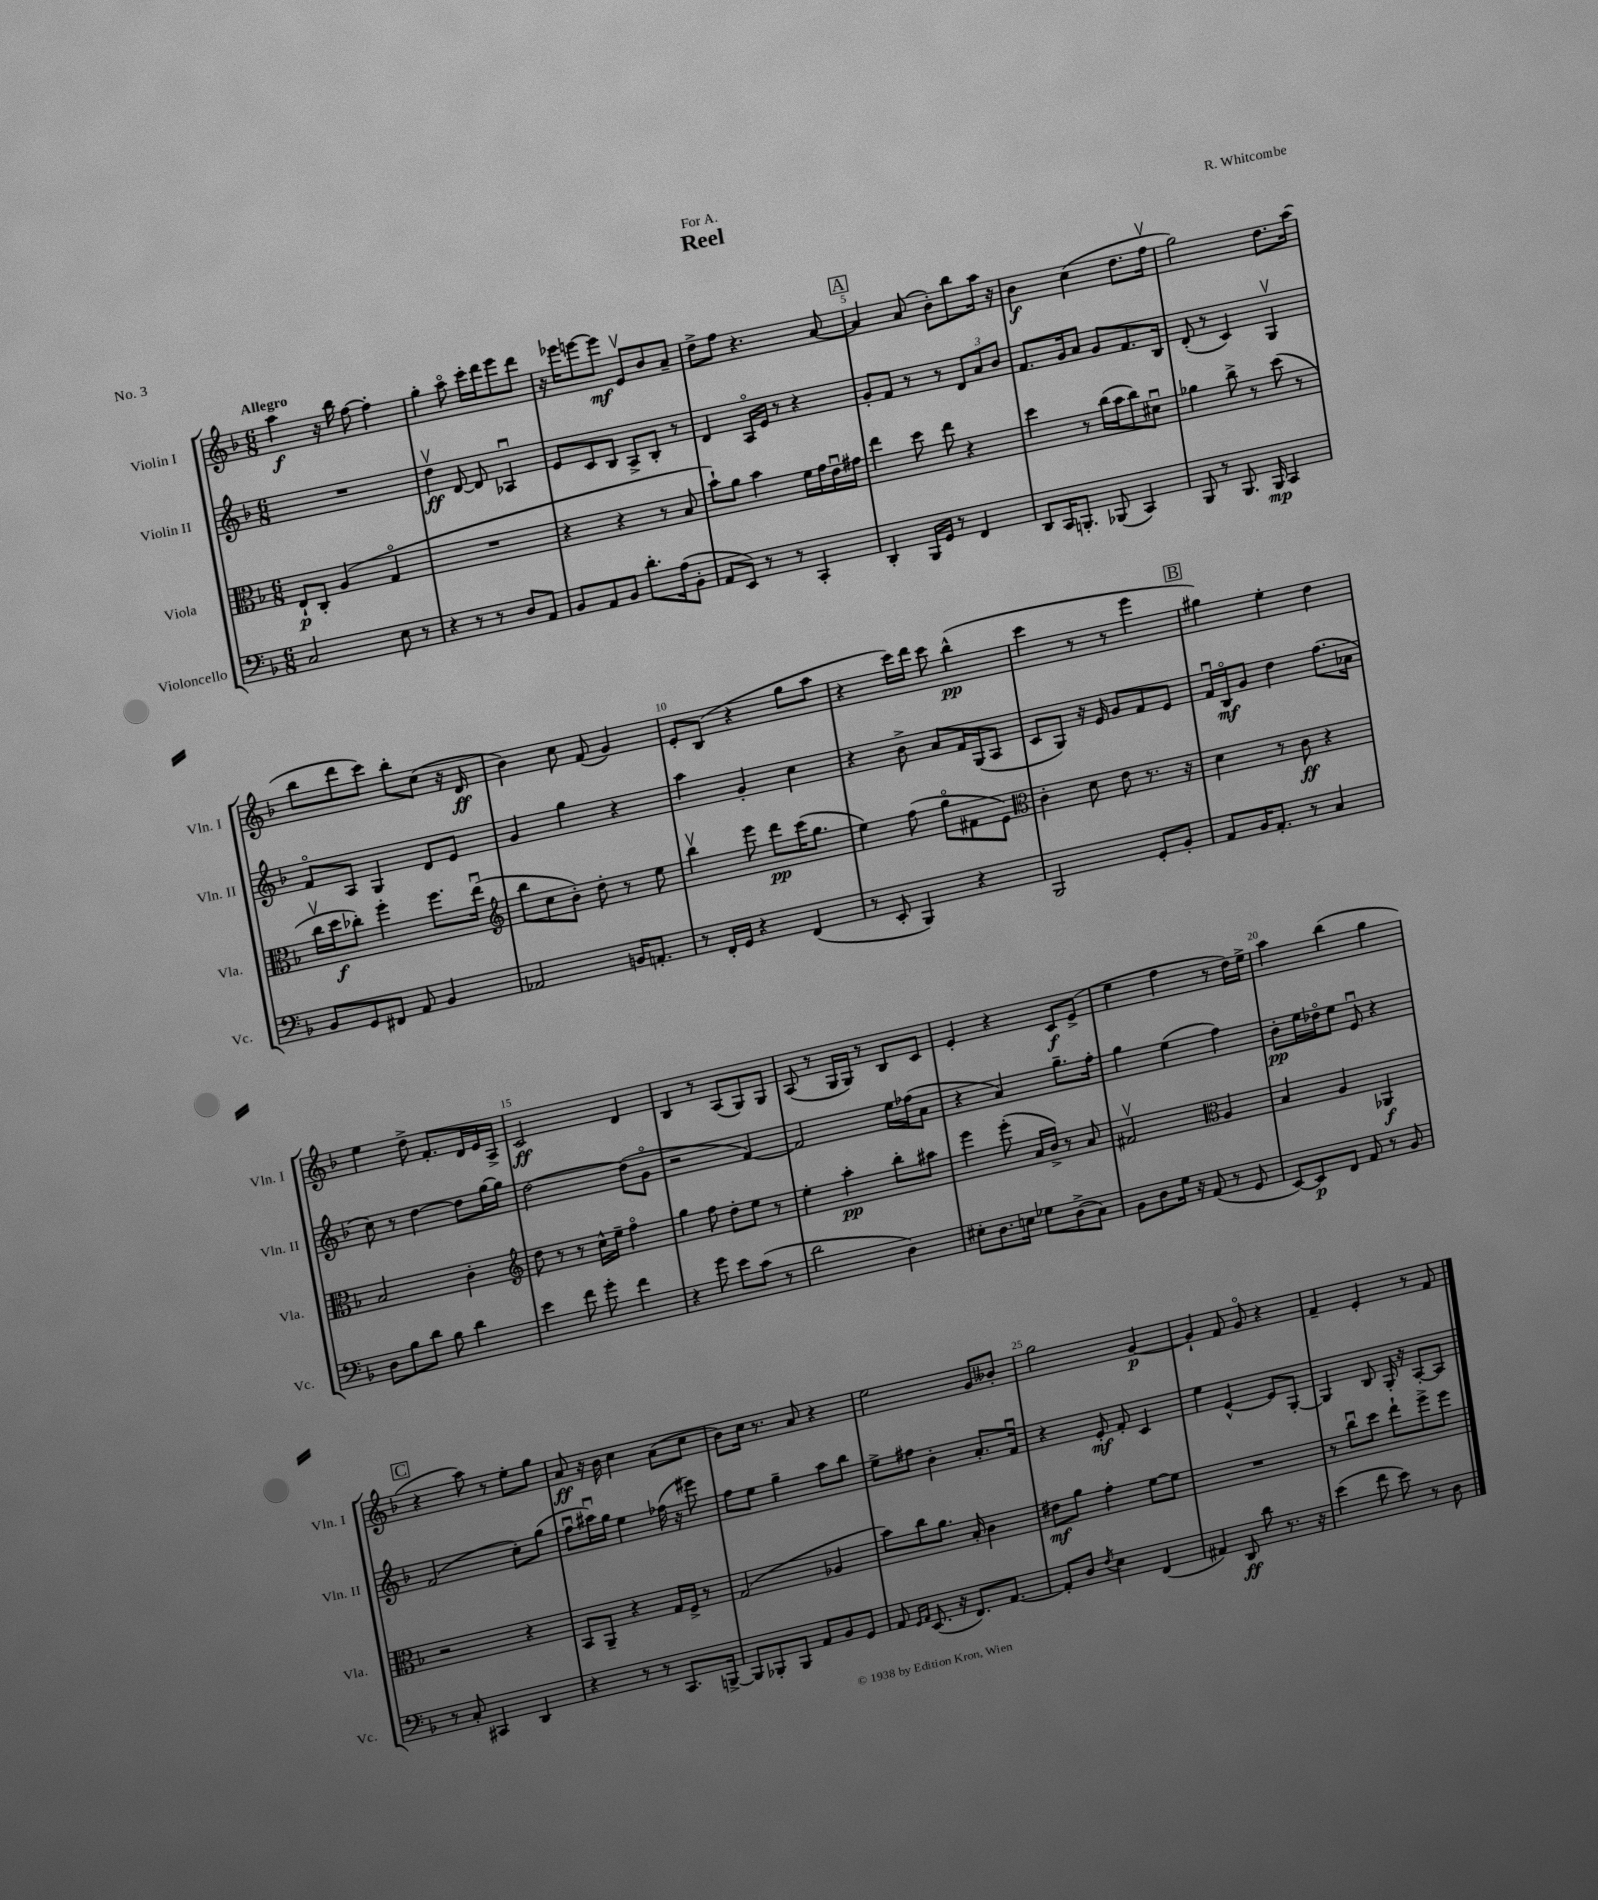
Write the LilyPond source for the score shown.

\header { title = "Reel" composer = "R. Whitcombe" dedication = "For A." piece = "No. 3" }
<<
\new StaffGroup <<
\new Staff = "s0" \with { instrumentName = "Violin I" shortInstrumentName = "Vln. I" } {
    \clef treble \key f \major \numericTimeSignature \time 6/8 \tempo "Allegro"
    a''4\f r16 bes''16 f''8~ f''4-. |
    g''4-. a''8\flageolet c'''16-. d'''16 e'''8 d'''8 |
    r16 ees'''16 e'''8~ e'''8\mf e'8\upbow bes'8 a'8-- |
    d''8-> f''8 r4. a'8~ |
    \mark \markup { \box "A" } a'4 a'8( bes'8-.) bes''8 a''16 r16 |
    bes'4\f c''4( d''8. f''16\upbow |
    g''2) d''8. a''16( |
    bes''8 d'''8 c'''8) bes''8-. c''8( r16 d'16\ff |
    bes'4) c''8 f'8( g'4) |
    e'8-. bes8( r4 g''8 a''8 |
    r4 c'''16) d'''16 c'''8 bes''4-^\pp( |
    c'''4 r8 r8 e'''4 |
    \mark \markup { \box "B" } gis''4) e''4-. d''4 |
    e''4 d''8-> f'8.-. d'16 e'16 a16-> |
    c'2\ff d'4 |
    bes4 r8 a8( g8) g8 |
    a8( r8 g16 g16) r8 bes8 c'8 |
    e'4-. r4 c'8\f e'8->( |
    e''4 f''4 r8 d''16) e''16-> |
    a''4 bes''4( g''4 |
    \mark \markup { \box "C" } r4 a''8) r8 e''8-. g''8 |
    a'8\ff r16 bes'16 c''4 a'8( c''8 |
    bes'8) c''16 r8. a'8 r4 |
    e''2 g'8 beses'8-. |
    g''2 g'4~\p |
    g'4-! f'8 g'8\flageolet r4 |
    f'4-- e'4-. r8 f'8 \bar "|." |
}
\new Staff = "s1" \with { instrumentName = "Violin II" shortInstrumentName = "Vln. II" } {
    \clef treble \key f \major \numericTimeSignature \time 6/8
    R2. |
    d''4\upbow\ff d'8~ d'8 aes4\downbow |
    e'8 c'8 bes8 a8-> bes8-. r8 |
    d'4 a16\flageolet e'16 r8 r4 |
    \mark \markup { \box "A" } g'8-. f'8 r8 r8 \tuplet 3/2 { d'8 a'8 bes'8 } |
    f'8. g'16 a'8 g'8 f'8. bes16 |
    d'8-.( r8 c'4) g4\upbow |
    f'8\flageolet a8 g4 d'8 e'8 |
    g'4 g''4 r4 |
    a''4 g'4-. c''4 |
    r4 bes'8-> a'8 f'16 g16( a8 |
    c'8 g8) r16 e'16 g'8 f'8 e'8 |
    \mark \markup { \box "B" } f'16\downbow bes16\flageolet\mf g'8 d''4 f''8.( aes'16 |
    c''8) r8 d''4~ d''8 g''16~ g''16 |
    d''2~ d''8( g'8\flageolet |
    r2 f'4~) |
    f'2 e''16 fes''16( a'8 |
    r4 a'4) g''8.-- f''16-. |
    g''4 e''4( f''4) |
    bes'8-.\pp e''16 des''16\flageolet e''8 e'8\downbow r4 |
    \mark \markup { \box "C" } f'2( c''8-.) g''8( |
    f''8\downbow ais''16\downbow) g''16 e''4 fes''16( r16 eis'''8) |
    f''8 e''8 g''4-- a''8 bes''8 |
    e''8-> fis''8 bes'4-. a'8.-. f'16\downbow |
    r4 e'8-.\mf f'8-. c'4 |
    e''4 e'4~-^ e'8 g8~-. |
    g4 bes8 g16-. r16 a8~-. a8 \bar "|." |
}
\new Staff = "s2" \with { instrumentName = "Viola" shortInstrumentName = "Vla." } {
    \clef alto \key f \major \numericTimeSignature \time 6/8
    e8-!\p c8-. a4( g4\flageolet |
    R2. |
    r4 r4 r8 bes8 |
    bes'8-!) a'8 bes'4 f'16 g'16 e'16\downbow gis'16 |
    \mark \markup { \box "A" } e''4 d''8 e''8 r4 |
    d''4 r8 c''16( bes'16 c''8) dis'8\downbow |
    aes'4 c''8-> r8 d''8( r8 |
    c''16\upbow d''16\f ces''8-.) f''4-. f''8. e''16\downbow( |
    \clef treble bes''8 c''8 bes'8-.) d''8-. r8 e''8 |
    bes''4\upbow e'''8 d'''8\pp c'''16( g''8. |
    e''4) f''8( g''8\flageolet fis'8 e'8) |
    \clef alto c'4-. d'8 e'8 r8. r16 |
    \mark \markup { \box "B" } d'4 r8 c'8\ff r4 |
    bes2 c'4-. |
    \clef treble d''8 r8 r8 c''16-^ e''16-- f''4\flageolet |
    g''4 f''8 d''8-. e''8 r8 |
    e''4-. a''4-.\pp bes''8-. ais''8 |
    e'''4 e'''8-.( a'16 bes'16->) r8 a'8 |
    fis'2\upbow \clef alto a4 |
    bes4 a4 aes,4\f |
    \mark \markup { \box "C" } r2 r4 |
    bes,8 a,8-- r4 g16 f16-> r8 |
    g2( aes4 |
    bes'8) c''8 a'8. bes16-. c'4 |
    eis'8\mf a'8 g'4-. f'8~ f'8 |
    R2. |
    r8 c''8\downbow d''8 e''8-! f''8-> f''8 \bar "|." |
}
\new Staff = "s3" \with { instrumentName = "Violoncello" shortInstrumentName = "Vc." } {
    \clef bass \key f \major \numericTimeSignature \time 6/8
    c2 e8 r8 |
    r4 r8 r8 d8 a,8 |
    bes,8 a,8 bes,8 d'8.-. a16( bes,8-. |
    a,8 e,8) r8 r8 c,4-. |
    \mark \markup { \box "A" } d,4-. bes,,16 g,16 r8 f,4 |
    d,8 c,16 b,,8.-. bes,,8( c,4) |
    bes,,8 r8 bes,,8. bes,,16\mp c,4 |
    bes,8 g,8 fis,8 a,8 bes,4 |
    aes,2 b,16 a,8.-. |
    r8 f,16-. g,16 r4 f,4( |
    r8 e,8-. bes,,4) r4 |
    bes,,2 g,8-. bes,8-. |
    \mark \markup { \box "B" } a,8 bes,16 a,8.-. r8 c4 |
    d8 bes8 d'8 bes8 d'4 |
    e'4 f'8 g'8-. f'4 |
    r4 g'8 e'8 c'8( r8 |
    d'2 d4) |
    eis8-. d8. e16 ges8 d8->( c8) |
    bes,8 d8 g16 r16 a,8( r8 g,8 |
    e,8~) e,8\p f,8 a,8 r8 bes,8 |
    \mark \markup { \box "C" } r8 c8-. cis,4 d,4 |
    r4 r8 r8 c,8. b,,16~-> |
    b,,8 bes,,8-. bes,,8 a,8 bes,8 g,8 |
    a,8 \grace { g,16 a,16 } e,8.( r16 f,8.) a,8.~ |
    a,8-. d8 \acciaccatura { f8 } e4 f,4( |
    ais,4) d,8\ff d'8 r8. r16 |
    e'4( f'8 e'8) r8 d8 \bar "|." |
}
>>
>>
\layout { \context { \Score \override BarNumber.break-visibility = ##(#f #t #t) barNumberVisibility = #(every-nth-bar-number-visible 5) } }
